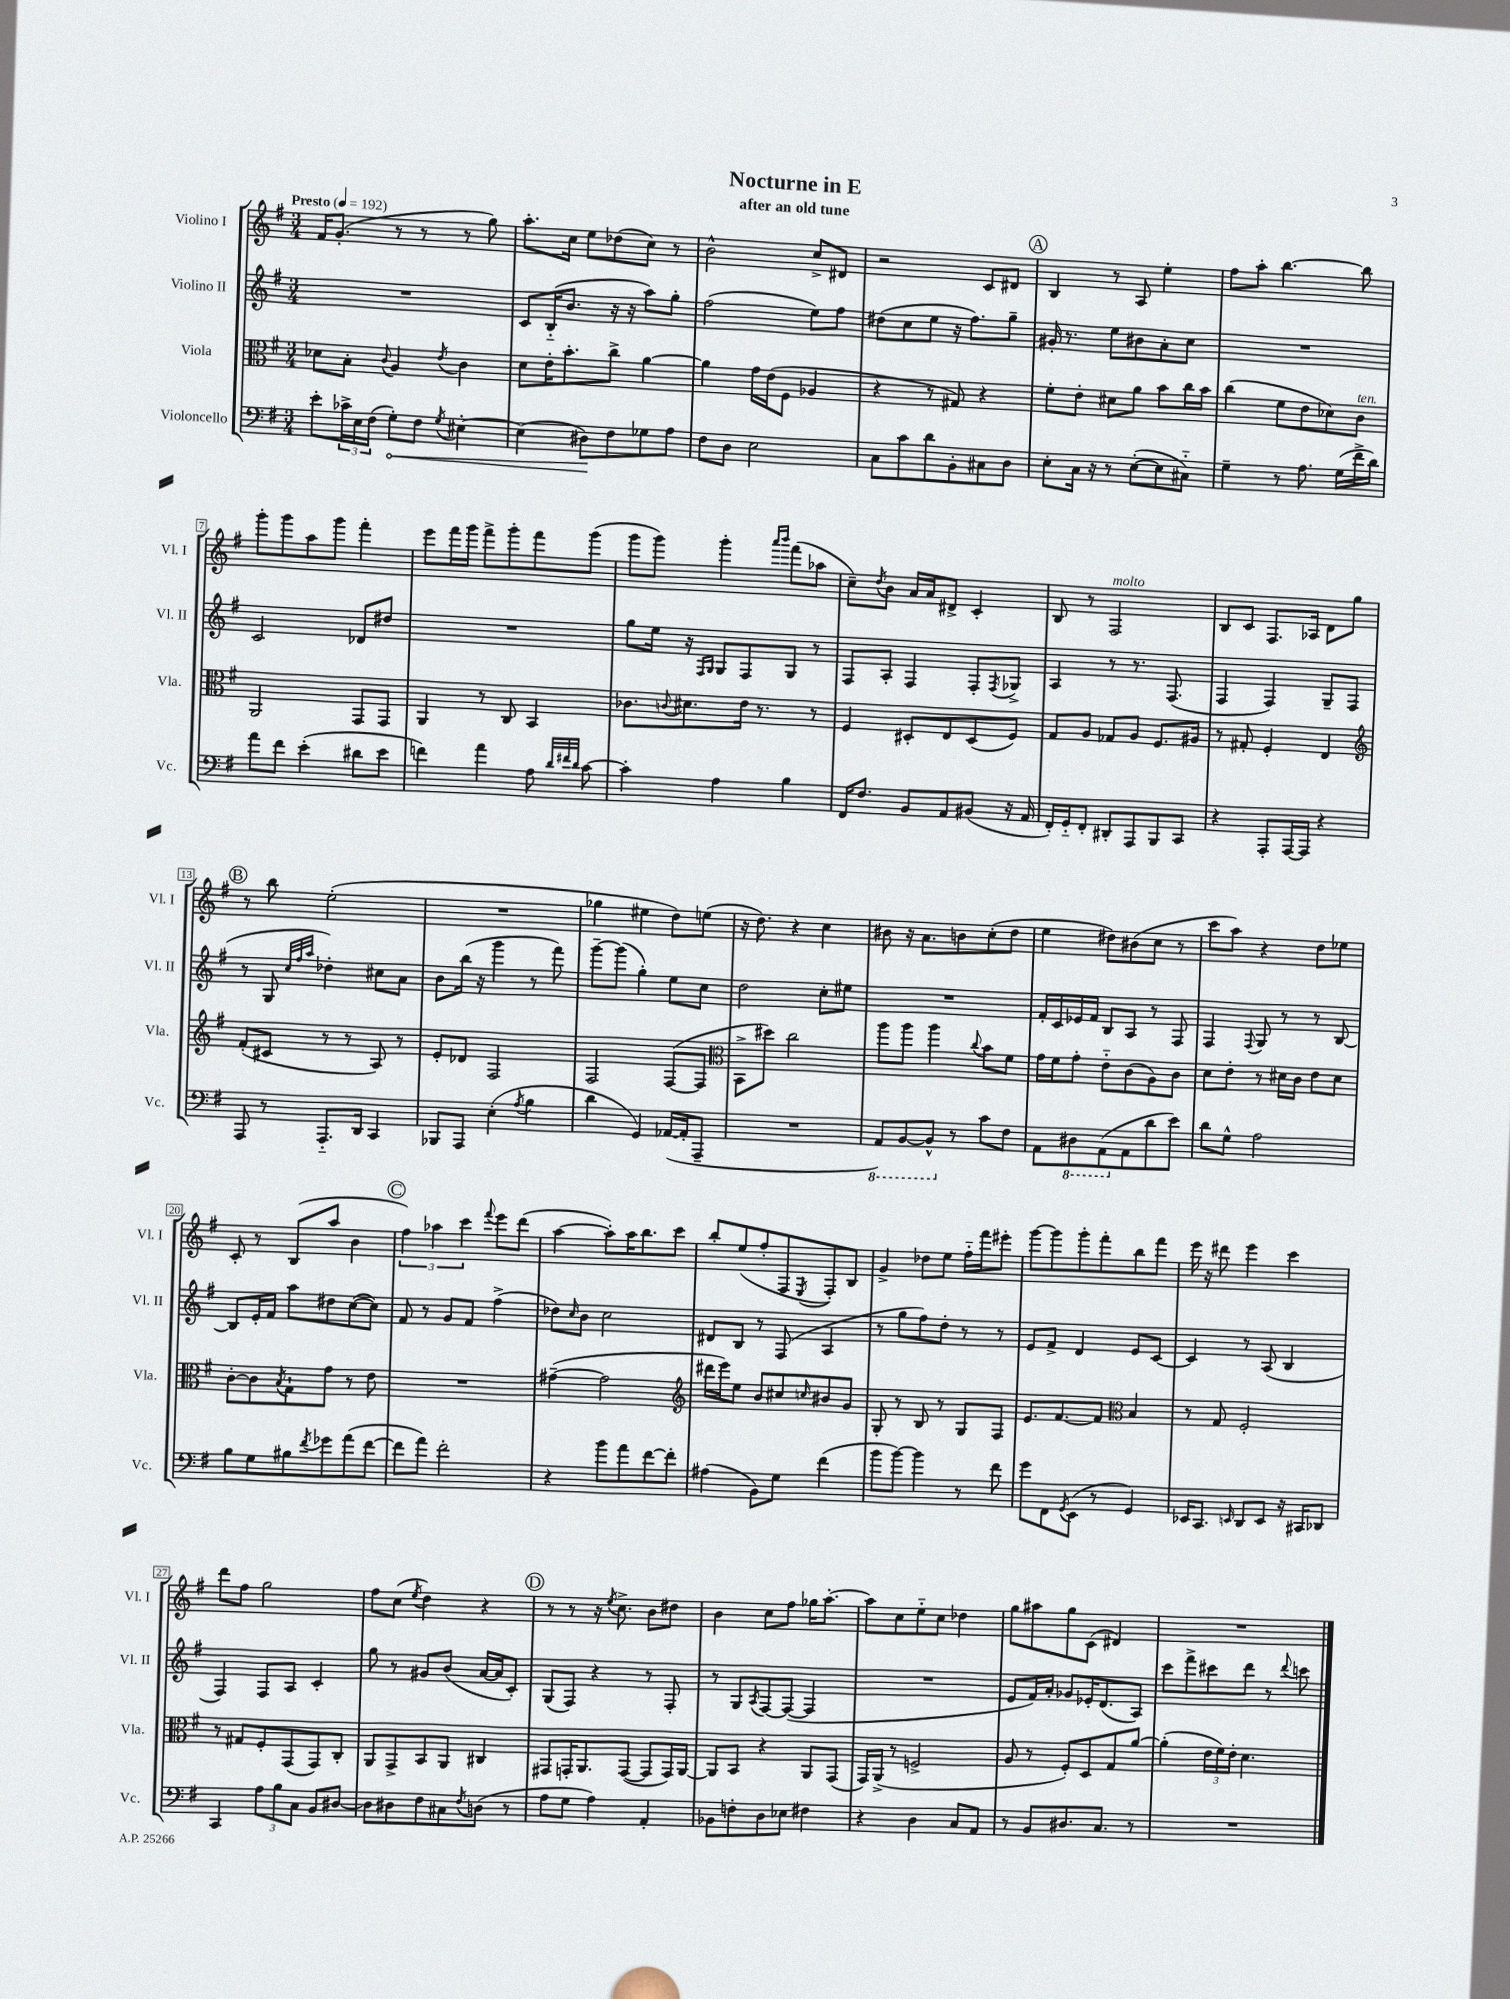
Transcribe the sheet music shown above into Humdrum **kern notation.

**kern	**dynam	**kern	**kern	**kern
*part4	*part4	*part3	*part2	*part1
*staff4	*staff4	*staff3	*staff2	*staff1
*I"Violoncello	*	*I"Viola	*I"Violino II	*I"Violino I
*I'Vc.	*	*I'Vla.	*I'Vl. II	*I'Vl. I
*clefF4	*	*clefC3	*clefG2	*clefG2
*k[f#]	*	*k[f#]	*k[f#]	*k[f#]
*M3/4	*	*M3/4	*M3/4	*M3/4
*MM192	*	*MM192	*MM192	*MM192
=1	=1	=1	=1	=1
!	!	!	!	!LO:TX:a:B:t=Presto
8e'\L	.	8d-X\L	2.r	16f#/KL
.	.	.	.	(8.g'/J
24c-X^\L	.	8B'\J	.	.
24E\	.	.	.	.
(24F#\JJ	.	.	.	.
.	.	8qqc/	.	.
!	!LO:HP:b	!	!	!
8G'\L)	<	4A/	.	8r
8F#\J	.	.	.	8r
8qG/	.	8qe/	.	.
[4E#X'\	.	4c\	.	8r
.	.	.	.	8gg\)
=2	=2	=2	=2	=2
(4E#\]	.	8d\L	8c/L	8.aa'\L
.	.	16e'\K	(16B/K	.
.	.	8.b'\	8.b/J	16cc\Jk
8D#X\L)	.	.	.	8ee\L
8F#\	[	8cc^\J	16r	(8dd-X\
.	.	.	16r	.
8G-X\	.	[4a\	8aa\L)	8cc\J)
8A\J	.	.	8gg'\J	8r
=3	=3	=3	=3	=3
8F#\L	.	4a\]	(2ff#\	2b^^\
8D\J	.	.	.	.
2E\	.	16g\LL	.	.
.	.	(16e\J	.	.
.	.	8F#\J	.	.
.	.	4A-X/	8ee\L)	8cc^/L
.	.	.	8ff#\J	8d#X/J
=4	=4	=4	=4	=4
8C\L	.	4r	(8dd#X\L	2r
8c\	.	.	8cc\	.
8d\	.	8r	8ee\J	.
8BB'\	.	8G#X/)	16r	.
.	.	.	8.ff#\L)	.
8C#X\	.	4r	.	8c/L
8D\J	.	.	8gg~\J	8d#X/J
!!LO:REH:place=s1:t=A
=5	=5	=5	=5	=5
8E'\L	.	8f#'\L	16g#X'/	4B/
.	.	.	8.r	.
16C\Jk	.	8e'\J	.	.
16r	.	.	.	.
8r	.	8d#X\L	8ee\L	8r
([8E'\L	.	8a\J	8b#X\	8A/
8E\]	.	8b\L	8a'\	4ee'\
8C#X\J)	.	16cc\L	8cc\J	.
.	.	16b\JJ	.	.
=6	=6	=6	=6	=6
4G~\	.	(4cc\	2.r	8ff#\L
.	.	.	.	8aa'\J
8r	.	8f#\L	.	[4.bb\
8.A\	.	8e\	.	.
.	.	8d-X\)	.	.
(16G\LL	.	.	.	.
!	!	!LO:TX:a:i:t=ten.	!	!
16f#^\	.	8c\J	.	8bb\]
16d\JJ)	.	.	.	.
!!LO:LB:g=z
=7	=7	=7	=7	=7
8a\L	.	2AA/	2c/	8ggg'\L
8f#\J	.	.	.	8ggg\
(4e'\	.	.	.	8aa\
.	.	.	.	8ggg\J
8d#X\L	.	8GG/L	8d-X/L	4fff#'\
8e\J	.	8GG/J	8dd#X/J	.
=8	=8	=8	=8	=8
4fn\)	.	4AA/	2.r	8eee\L
.	.	.	.	16fff#\L
.	.	.	.	16ggg\JJ
4a\	.	8r	.	8fff#^\L
.	.	8C/	.	8ggg'\
8A\	.	4BB/	.	8fff#\
32qqd/LLL	.	.	.	.
32qqf#X/	.	.	.	.
32qqd/JJJ	.	.	.	.
[8c\	.	.	.	(8ggg\J
=9	=9	=9	=9	=9
4c'\]	.	8.c-X\L	8gg\L	8ggg\L
.	.	.	16ee\Jk	8ggg\J)
.	.	8qqcn/	.	.
.	.	8.d#X\	16r	.
.	.	.	16qqF#/LL	.
.	.	.	16qqG/JJ	.
4A\	.	.	8G/L	4ggg'\
.	.	16e\Jk	8F#/	.
.	.	8.r	.	.
.	.	.	.	16qqaaa/LL
.	.	.	.	16qqbbb/JJ
4B\	.	.	8G/J	(8fff#\L
.	.	8r	8r	8aa-X\J
=10	=10	=10	=10	=10
16FF#/KL	.	4F#/	8F#/L	8cc~\L)
8.F#/J	.	.	.	.
.	.	.	.	8qdd/
.	.	.	8A'/J	8b\J
8BB/L	.	8D#X'/L	4F#/	16a/LL
.	.	.	.	16a/J
8AA/	.	8E/	.	8d#X^/J
(8BB#X/J	.	(8D#/	8F#'/L	4c'/
.	.	.	8qF#/	.
16r	.	8F#/J)	8G-X^/J	.
16AA/	.	.	.	.
=11	=11	=11	=11	=11
16FF#'/LL)	.	8G/L	4A/	8B/
16GG/J	.	.	.	.
8FF#'/J	.	8A/J	.	8r
!	!	!	!	!LO:TX:a:i:t=molto
8DD#X'/L	.	8G-X/L	8r	2F#/
8AAA/	.	8A/J	8.r	.
8BBB/	.	8.F#/L	.	.
.	.	.	(8.F#/	.
8CC/J	.	.	.	.
.	.	16A#X/Jk	.	.
=12	=12	=12	=12	=12
4r	.	8r	4F#/	8B/L
.	.	8G#X'/	.	8c/J
8AAA'/L	.	4F#'/	4F#/)	8.F#/L
[16AAA/L	.	.	.	.
16AAA/JJ]	.	.	.	16A-X/Jk
4r	.	4E/	8G~/L	8d\L
.	.	.	(8F#/J	8gg\J
!!LO:LB:g=z
!!LO:REH:place=s1:t=B
=13	=13	=13	=13	=13
*	*	*clefG2	*	*
8AAA/	.	(8f#'/L	8r	8r
8r	.	8c#X/J	8G/	8bb\
.	.	.	32qqcc/LLL	.
.	.	.	32qqff#/	.
.	.	.	32qqaa/JJJ	.
8.AAA/L	.	8r	4dd-X'\)	(2ee'\
.	.	8r	.	.
16DD/Jk	.	.	.	.
4CC/	.	8A/)	8cc#X\L	.
.	.	8r	8a\J	.
=14	=14	=14	=14	=14
8BBB-X/L	.	8e'/L	8b\L	2.r
8AAA/J	.	8d-X/J	(16bb\Jk	.
.	.	.	16r	.
(4E'\	.	2F#/	4ggg\	.
8qA/	.	.	.	.
4B\	.	.	8r	.
.	.	.	8fff#\)	.
=15	=15	=15	=15	=15
4d\	.	2F#/	[8ggg~\L	4gg-X\
.	.	.	(8ggg\J]	.
4GG/)	.	.	4gg'\)	4ee#X\
([16AA-X/LL	.	([8F#/L	8ee\L	8dd\L)
16AA-'/J]	.	.	.	.
8AAA~/J	.	8F#/J]	8cc\J	(8een\J
=16	=16	=16	=16	=16
*	*	*clefC3	*	*
2.r	.	8BB^\L	2dd\	16r
.	.	.	.	8.dd\)
.	.	8dd#X\J)	.	.
.	.	2cc\	.	4r
.	.	.	8cc'\L	4cc\
.	.	.	8ee#X\J	.
=17	=17	=17	=17	=17
*8ba	*	*	*	*
8AAA/L)	.	8aa\L	2.r	8b#X\
[8BBB/	.	8aa\J	.	16r
.	.	.	.	8.a\L
8BBB^^/J]	.	4aa\	.	.
*X8ba	*	*	*	*
8r	.	.	.	8bn\
.	.	8qqcc/	.	.
8c\L	.	8b\L	.	(8cc'\
8F#\J	.	8f#\J	.	8dd\J
=18	=18	=18	=18	=18
8AA\L	.	16g\LL	16f#'/LL	4ee\
.	.	16f#\J	16c/	.
*8ba	*	*	*	*
8DD#X\	.	8g'\J	16e-X/	.
.	.	.	16f#/JJ	.
(8AAA\	.	8e\L	8B/L	8dd#X\L)
*X8ba	*	*	*	*
8AA\	.	(8c\	8A/J	(8b#X\
8d\	.	8A\)	8r	8cc\J
8e\J)	.	8c\J	8F#/	8r
=19	=19	=19	=19	=19
8d\L	.	8d\L	4F#/	8ccc\L
8G^^\J	.	8e'\J	.	8aa\J)
.	.	.	8qqF#/	.
2A\	.	8r	8G/	4r
.	.	16d#X\LL	8r	.
.	.	16c\JJ	.	.
.	.	8e\L	8r	8dd\L
.	.	8d#\J	[8B/	8ee-X\J
!!LO:LB:g=z
=20	=20	=20	=20	=20
8B\L	.	[8c'\L	8B/L]	8c'/
8G\	.	8c\]	16e'/L	8r
.	.	.	16f#/JJ	.
.	.	8qB/	.	.
8B#X\	.	8G`\	8aa\L	(8B/L
8qf#/	.	.	.	.
8g-X\	.	8g\J	8dd#X\	8aa/J
(8a\	.	8r	([8cc\	4b\
[8f#\J	.	8e\	8cc\J])	.
!!LO:REH:place=s1:t=C
=21	=21	=21	=21	=21
8f#\L]	.	2.r	8f#/	6ff#\)
8a\J)	.	.	8r	.
.	.	.	.	6aa-X\
2f#'\	.	.	8g/L	.
.	.	.	.	6ccc\
.	.	.	8f#/J	.
.	.	.	.	8qqfff#/
.	.	.	(4ff#^\	8eee\L
.	.	.	.	(8ddd\J
=22	=22	=22	=22	=22
4r	.	([4g#X~\	8dd-X\L)	[4aa\
.	.	.	16qqcc/	.
.	.	.	8b\J	.
8b\L	.	2g#\]	2cc\	8aa'\L])
8a\	.	.	.	16aa\K
.	.	.	.	8.bb\
[8f#\	.	.	.	.
8f#'\J]	.	.	.	8ccc\J
=23	=23	=23	=23	=23
*	*	*clefG2	*	*
(4A#X\	.	16ddd#X\LL	8d#X/L	8bb'/L
.	.	16eee\J)	.	.
.	.	8ee\J	8B/J	(8ee/
8BB\L)	.	8b/L	8r	8ff#'/
8G\J	.	8cc#X/	(8F#/	8F#/
.	.	16qqccn/	.	8qE/
(4f#\	.	8b#X/	4A/	8F#'/)
.	.	8g/J	.	8B/J
=24	=24	=24	=24	=24
8b\L	.	8G'/	8r	4g^/
[8b\J)	.	8r	8gg\L	.
4b\]	.	8B/	8ff#\)	8dd-X\L
.	.	8r	8dd'\J	8ee\J
8r	.	8G/L	8r	16ff#\LL
.	.	.	.	16fff#\J
8f#\	.	8F#/J	8r	8eee#X'\J
=25	=25	=25	=25	=25
8g\L	.	8.e/L	8e/L	[8ggg\L
8FF#\	.	.	8f#^/J	8ggg\]
.	.	[8.f#/	.	.
8qGG/	.	.	.	.
(8EE\J	.	.	4d/	8ggg'\
8r	.	8f#/J]	.	8fff#'\
*	*	*clefC3	*	*
4GG/)	.	4B/	8e/L	8bb\
.	.	.	[8c/J	8fff#\J
=26	=26	=26	=26	=26
16EE-X/KL	.	8r	4c/]	16eee\
8.CC/J	.	.	.	16r
.	.	8G/	.	8ddd#X\
16qqEEn/	.	.	.	.
8DD/L	.	2F#'/	8r	4eee\
8EE/J	.	.	(8A/	.
16r	.	.	4B/	4ccc\
16CC#X/KL	.	.	.	.
8DD-X/J	.	.	.	.
!!LO:LB:g=z
=27	=27	=27	=27	=27
4CC/	.	8r	4F#/)	8ddd\L
.	.	8G#X/L	.	8ff#\J
12A\L	.	8F#'/	8F#/L	2gg\
12B\	.	.	.	.
.	.	(8GG/	8A/J	.
12C\J	.	.	.	.
8BB/L	.	8GG/)	4c'/	.
[8D#X/J	.	8C'/J	.	.
=28	=28	=28	=28	=28
8D#\L]	.	8AA/L	8gg\	8ff#\L
8D#X\	.	8GG^/	8r	(8cc\J
.	.	.	.	8qee/
8F#\	.	8BB/	8g#X/L	4dd\)
8C#X\	.	8AA/J	(8b/J	.
8qF#/	.	.	.	.
(8Dn\J	.	4C#X/	[16a/LL	4r
.	.	.	16a/J]	.
8r	.	.	8c'/J)	.
!!LO:REH:place=s1:t=D
=29	=29	=29	=29	=29
8A\L	.	8GG#X/L	(8G/L	8r
8G\J	.	16GGn'/K	8F#/J)	8r
.	.	8.AA/	.	.
4A\)	.	.	4r	16r
.	.	.	.	8qee/
.	.	.	.	8.cc^\
.	.	([8GG/J	.	.
4AA'/	.	8GG/L]	8r	8b\L
.	.	16GG/L)	8F#'/	8dd#X\J
.	.	[16AA/JJ	.	.
=30	=30	=30	=30	=30
8BB-X\L	.	8AA/L]	8r	4b\
8Fn'\	.	8BB/J	8G/L	.
.	.	.	8qA/	.
8D\	.	4r	[8F#/	8cc\L
8E-X\J	.	.	(8F#/J_	8ff#\J
4F#X\	.	8AA/L	4F#/]	16gg-X\KL
.	.	.	.	[8.aa'\J
.	.	(8GG/J	.	.
=31	=31	=31	=31	=31
4r	.	16GG/LL)	2.r	8aa\L]
.	.	(16AA^/JJ	.	.
.	.	8r	.	8cc\
4D\	.	2Fn^/	.	8ee\
.	.	.	.	8cc\J
8C/L	.	.	.	4dd-X\
8AA/J	.	.	.	.
=32	=32	=32	=32	=32
8r	.	8A/	8e/L	8gg\L
8BB/L	.	8r	16f#/L)	8aa#X\
.	.	.	16a'/JJ	.
8.D#X/	.	8F#'/L)	8g-X/L	8gg\
.	.	8D/	16e-X'/K	(8c\J
8.C/J	.	.	(8.d/	.
.	.	8G/	.	4d#X/)
8r	.	[8a/J	8A/J)	.
=33	=33	=33	=33	=33
2.r	.	(4a'\]	8ccc\L	2.r
.	.	.	8fff#^\	.
.	.	24e\LL	8ccc#X\	.
.	.	24f#\)	.	.
.	.	24e'\JJ	.	.
.	.	4.d\	8ddd\J	.
.	.	.	8r	.
.	.	.	8qqddd/	.
.	.	.	8cccn\	.
==	==	==	==	==
*-	*-	*-	*-	*-
